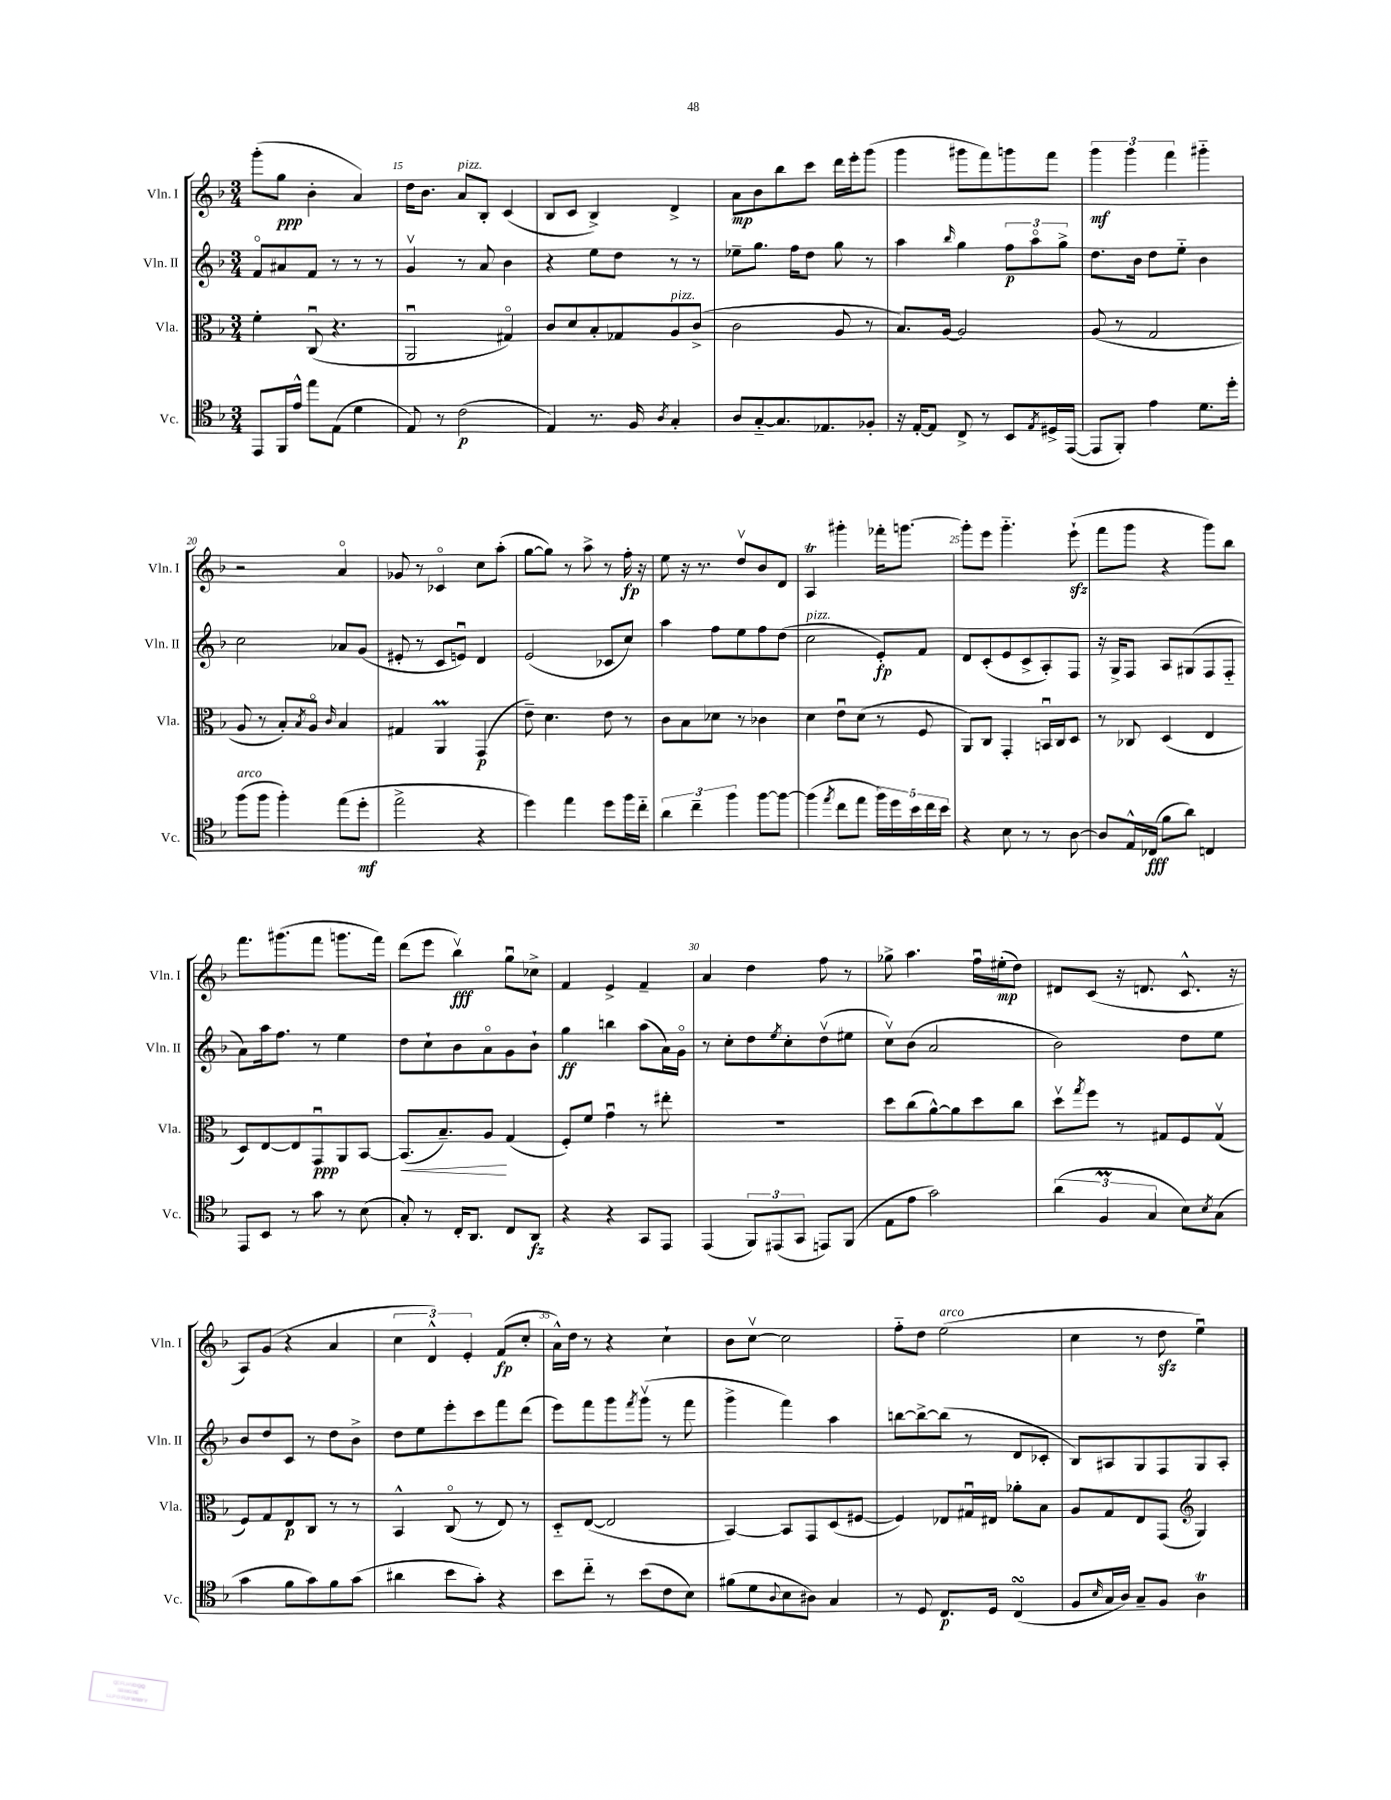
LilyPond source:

<<
\new StaffGroup <<
\new Staff = "s0" \with { instrumentName = "Vln. I" shortInstrumentName = "Vln. I" } {
    \clef treble \key f \major \numericTimeSignature \time 3/4
    g'''8-.( g''8\ppp bes'4-. a'4) |
    d''16 bes'8. a'8^\markup { \italic "pizz." } bes8-. c'4( |
    bes8 c'8 bes4->) d'4-> |
    a'8\mp bes'8 bes''8 c'''8 d'''16 e'''16-. g'''8( |
    g'''4 gis'''8 f'''8) g'''8 f'''8 |
    \tuplet 3/2 { g'''4\mf g'''4 f'''4 } gis'''4-_ |
    r2 a'4\flageolet |
    ges'8 r8 ces'4\flageolet c''8 a''8-.( |
    g''8~ g''8) r8 a''8-> r8 f''16-.\fp r16 |
    e''8 r16 r8. d''8\upbow bes'8 d'8 |
    a4\trill gis'''4-. fes'''16-. g'''8.~ |
    g'''8-. e'''8 g'''4.-_ e'''8-!\sfz( |
    f'''8 g'''8 r4 g'''8) bes''8 |
    f'''8. gis'''8.( f'''8 g'''8. f'''16) |
    d'''8( e'''8 bes''4\upbow\fff) g''8\downbow ces''8-> |
    f'4 e'4-> f'4-- |
    a'4 d''4 f''8 r8 |
    ges''8-> a''4. f''16\downbow eis''16-.\mp( d''8) |
    dis'8 c'8( r16 d'8. c'8.-^ r16 |
    a8) g'8( r4 a'4 |
    \tuplet 3/2 { c''4 d'4-^) e'4-. } f'8\fp( c''8-. |
    a'16-^) d''16 r8 r4 c''4-! |
    bes'8 c''8~\upbow c''2 |
    f''8-_ d''8 e''2^\markup { \italic "arco" }( |
    c''4 r8 d''8\sfz e''4\downbow) \bar "|." |
}
\new Staff = "s1" \with { instrumentName = "Vln. II" shortInstrumentName = "Vln. II" } {
    \clef treble \key f \major \numericTimeSignature \time 3/4
    f'8\flageolet ais'8 f'8 r8 r8 r8 |
    g'4\upbow r8 a'8 bes'4 |
    r4 e''8 d''8 r8 r8 |
    ees''8-- g''8. f''16 d''8 g''8 r8 |
    a''4 \grace { bes''16 } g''4 \tuplet 3/2 { f''8\p a''8\flageolet g''8-> } |
    d''8. bes'16 d''8 e''8-_ bes'4 |
    c''2 aes'8 g'8( |
    eis'8-. r8 c'8 e'8\downbow) d'4 |
    e'2( ces'8 c''8) |
    a''4 f''8 e''8 f''8 d''8( |
    c''2^\markup { \italic "pizz." } e'8-.\fp) f'8 |
    d'8 c'8-.( e'8 c'8-> a8-.) f8 |
    r16 g16-> f8 a8 gis8( f8 f8-_ |
    a'8) a''16 f''8. r8 e''4 |
    d''8 c''8-! bes'8 a'8\flageolet g'8 bes'8-! |
    g''4\ff b''4 a''8( a'16) g'16\flageolet |
    r8 c''8-. d''8 \acciaccatura { e''8 } c''8-. d''8\upbow( eis''8 |
    c''8\upbow) bes'8( a'2 |
    bes'2) d''8 e''8 |
    bes'8 d''8 c'8 r8 d''8 bes'8-> |
    d''8 e''8 e'''8-. c'''8 f'''8 d'''8( |
    e'''8) f'''8 g'''8 \acciaccatura { f'''8 } g'''8\upbow( r8 f'''8 |
    g'''4-> f'''4) a''4 |
    b''8~ b''8~-> b''8( r8 d'8 ces'8-. |
    bes8) ais8 g8 f8 g8 ais8-. \bar "|." |
}
\new Staff = "s2" \with { instrumentName = "Vla." shortInstrumentName = "Vla." } {
    \clef alto \key f \major \numericTimeSignature \time 3/4
    f'4-. c8\downbow( r4. |
    a,2\downbow gis4\flageolet) |
    c'8 d'8 bes8-. ges8 a8^\markup { \italic "pizz." } c'8->( |
    c'2 a8 r8 |
    bes8.) a16~ a2 |
    a8( r8 g2 |
    a8 r8 bes8-.) \acciaccatura { bes8 } a8\flageolet \grace { c'16 } bes4 |
    gis4 a,4\prall g,4\p( |
    e'8--) d'4. e'8 r8 |
    c'8 bes8 des'8 r8 ces'4 |
    d'4 e'8\downbow d'8( r8 f8 |
    a,8) c8 g,4-. b,16\downbow c16 d8 |
    r8 ces8 d4( e4 |
    d8) e8~ e8 g,8\downbow\ppp a,8 bes,8~ |
    bes,8.\<( bes8.--) a8\! g4( |
    f8-.) f'8 g'4\downbow r8 eis''8-. |
    R2. |
    d''8 c''8( a'8~-^) a'8 d''8 c''8 |
    d''8\upbow \acciaccatura { g''8 } f''8 r8 gis8 f8 gis8\upbow( |
    f8) g8 e8\p c8 r8 r8 |
    bes,4-^ c8\flageolet( r8 e8) r8 |
    d8-_ e8~( e2 |
    bes,4~) bes,8 g,8 d8( fis8~ |
    fis4) ees8 gis16\downbow eis16 aes'8-. bes8 |
    a8 g8 e8 g,8( \clef treble g4) \bar "|." |
}
\new Staff = "s3" \with { instrumentName = "Vc." shortInstrumentName = "Vc." } {
    \clef tenor \key f \major \numericTimeSignature \time 3/4
    e,8 f,16 e'16-^ e''8 e8( d'4 |
    e8) r8 c'2\p( |
    e4) r8. f16 \acciaccatura { a8 } g4-. |
    a8 g8~-_ g8. ees8. fes8-. |
    r16 e16~-. e8 c8-> r8 bes,8 \acciaccatura { e8 } dis16-> e,16~( |
    e,8 f,8-.) e'4 d'8. d''16-. |
    f''8^\markup { \italic "arco" }( f''8 f''4-.) e''8( d''8-.\mf |
    e''2-> r4 |
    d''4) e''4 d''8 f''16 c''16-_ |
    \tuplet 3/2 { a'4 c''4-- f''4 } f''8~ f''8~ |
    f''4( \acciaccatura { e''8 } c''8 e''8 \tuplet 5/4 { f''16) d''16 bes'16 c''16 bes'16 } |
    r4 bes8 r8 r8 a8~ |
    a8 e16-^ ces16\fff( f'8 a'8) c4 |
    e,8 bes,8 r8 g'8 r8 bes8( |
    g8-.) r8 c16-. a,8. c8 a,8\fz |
    r4 r4 g,8 e,8 |
    e,4( \tuplet 3/2 { f,8) eis,8( g,8 } e,8) f,8( |
    e8 e'8 g'2) |
    \tuplet 3/2 { a'4( f4\prall g4 } bes8) \acciaccatura { bes8 } g8( |
    g'4 f'8 g'8) f'8 g'8( |
    ais'4 bes'8 g'8-.) r4 |
    bes'8 c''8-_ r8 bes'8( c'8 bes8) |
    fis'8( d'8 \appoggiatura { a8 } bes8 ais8) g4 |
    r8 d8 c8.\p d16 c4\turn( |
    f8 \grace { bes16 } g16 a16) g8-- f8 a4\trill \bar "|." |
}
>>
>>
\layout { \context { \Score currentBarNumber = #14 \override BarNumber.break-visibility = ##(#f #t #t) barNumberVisibility = #(every-nth-bar-number-visible 5) } }
